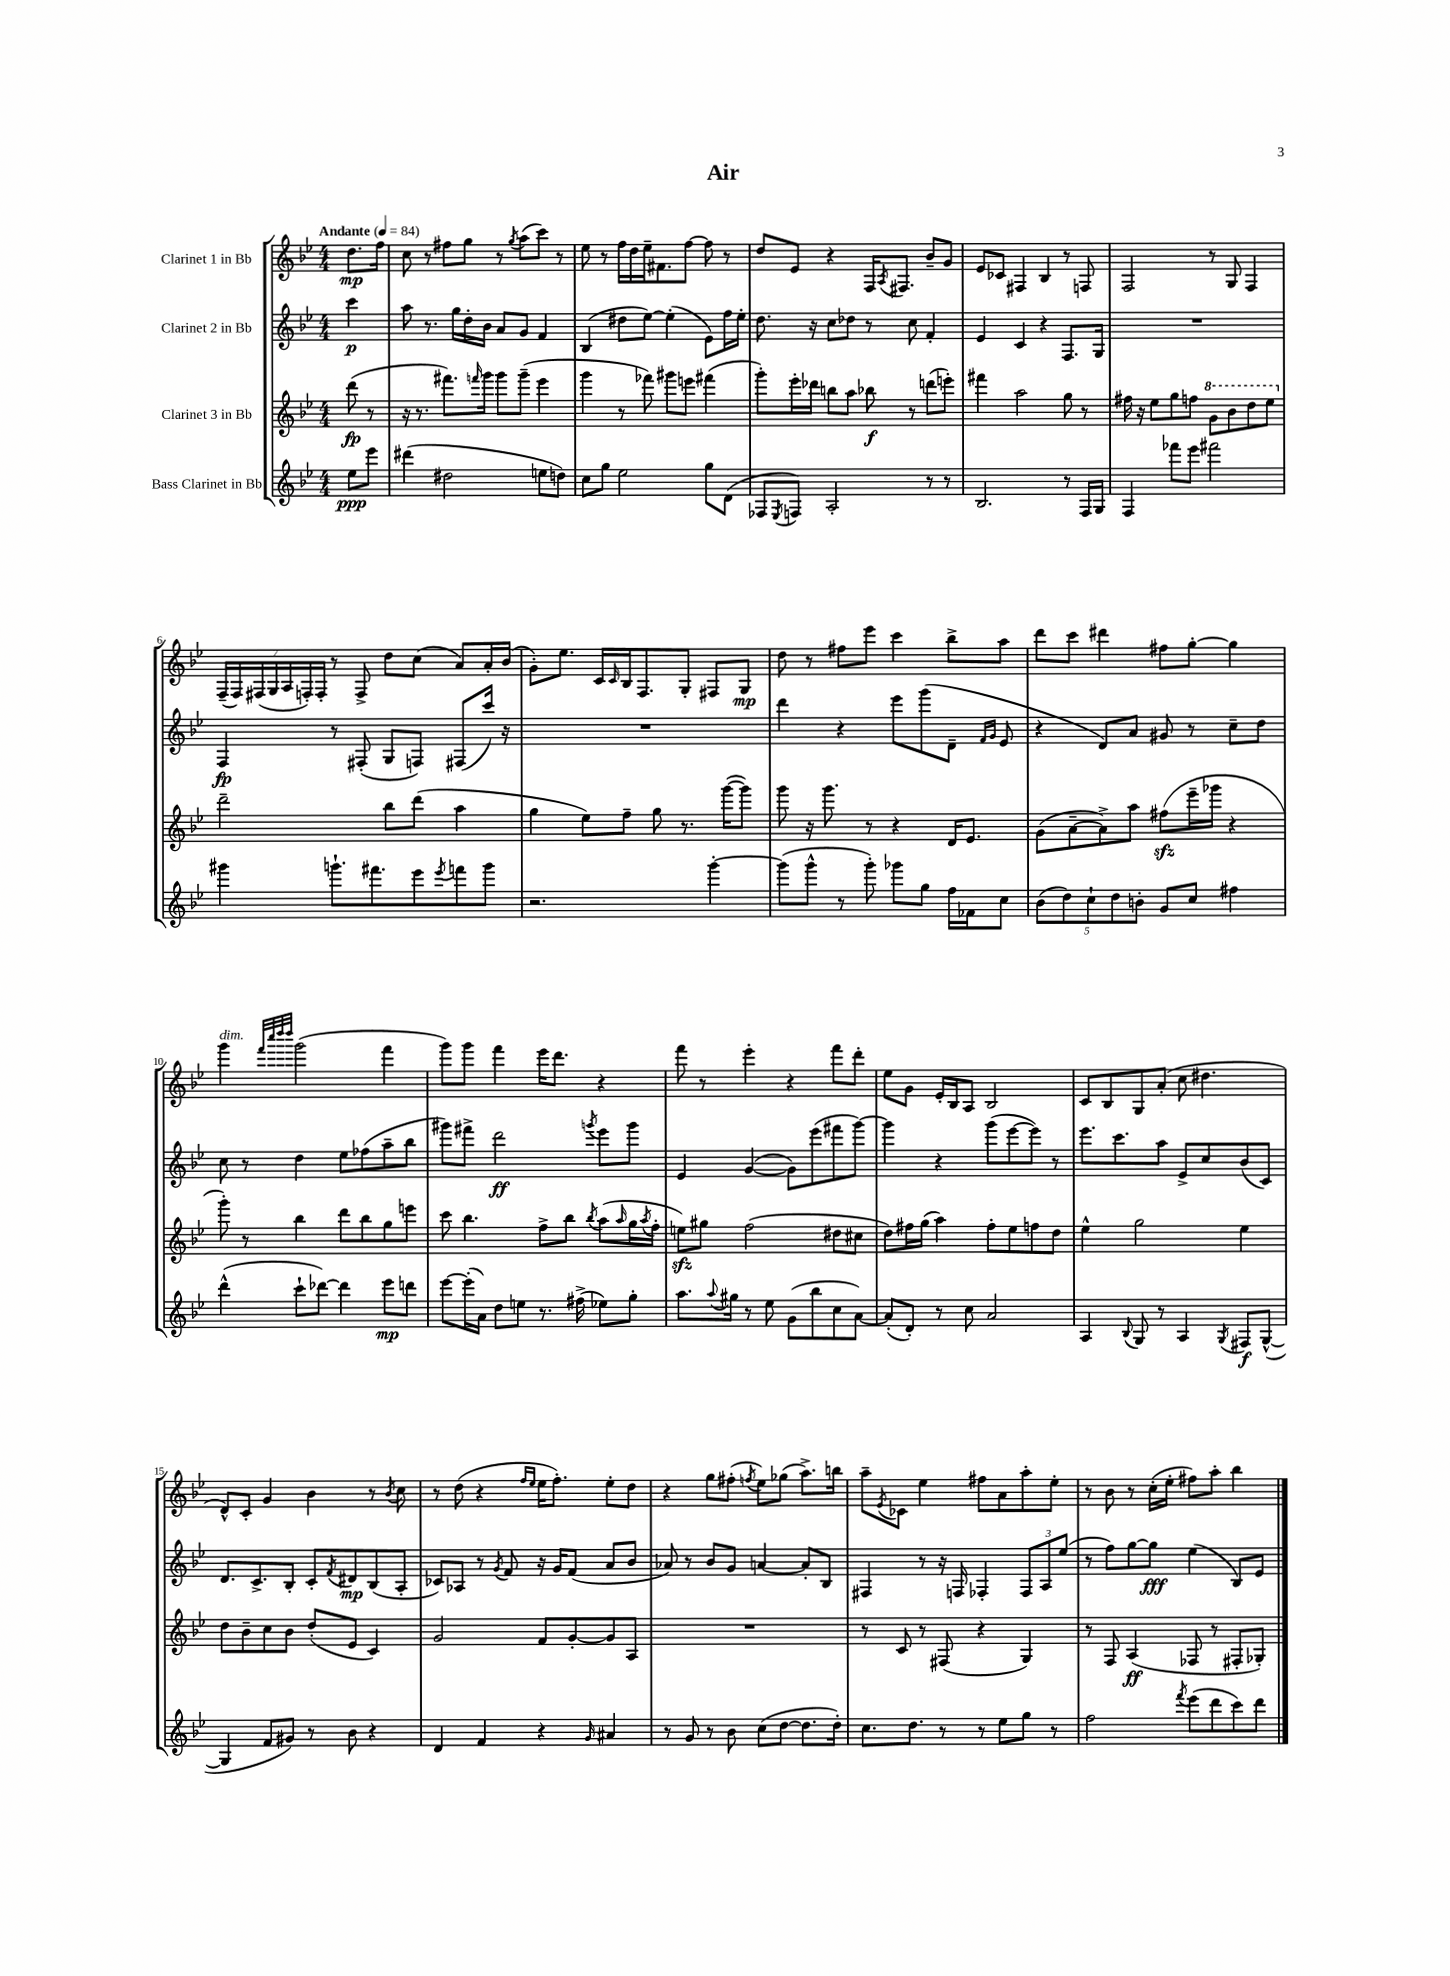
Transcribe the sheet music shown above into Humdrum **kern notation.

**kern	**dynam	**kern	**dynam	**kern	**dynam	**kern	**dynam
*part4	*part4	*part3	*part3	*part2	*part2	*part1	*part1
*staff4	*staff4	*staff3	*staff3	*staff2	*staff2	*staff1	*staff1
*I"Bass Clarinet in Bb	*	*I"Clarinet 3 in Bb	*	*I"Clarinet 2 in Bb	*	*I"Clarinet 1 in Bb	*
*clefG2	*	*clefG2	*	*clefG2	*	*clefG2	*
*k[b-e-]	*	*k[b-e-]	*	*k[b-e-]	*	*k[b-e-]	*
*M4/4	*	*M4/4	*	*M4/4	*	*M4/4	*
*MM84	*	*MM84	*	*MM84	*	*MM84	*
=	=	=	=	=	=	=	=
!	!	!	!	!	!	!LO:TX:a:B:t=Andante	!
8ee-\L	ppp	(8ddd\	fp	4ccc\	p	8.dd\L	mp
8eee-\J	.	8r	.	.	.	.	.
.	.	.	.	.	.	16ff\Jk	.
=1	=1	=1	=1	=1	=1	=1	=1
(4ddd#X\	.	16r	.	8aa\	.	8cc\	.
.	.	8.r	.	.	.	.	.
.	.	.	.	8.r	.	8r	.
2dd#X\	.	8.fff#X\L)	.	.	.	8ff#X\L	.
.	.	.	.	16gg\LL	.	.	.
.	.	.	.	16dd'\	.	8gg\J	.
.	.	16qqfffn/	.	.	.	.	.
.	.	16ggg\Jk	.	16b-\JJ	.	.	.
.	.	8ggg\L	.	8a/L	.	8r	.
.	.	.	.	.	.	8qgg/	.
.	.	(8ggg~\J	.	8g/J	.	(8aa\L	.
8een\L	.	4eee-\	.	4f/	.	8ccc\J)	.
8ddn\J)	.	.	.	.	.	8r	.
=2	=2	=2	=2	=2	=2	=2	=2
8cc\L	.	4ggg\	.	(4B-/	.	8ee-\	.
8gg\J	.	.	.	.	.	8r	.
2ee-\	.	8r	.	8dd#X\L	.	16ff\LL	.
.	.	.	.	.	.	16dd\	.
.	.	8fff-X\)	.	[8ee-\J)	.	16ee-~\J	.
.	.	.	.	.	.	8.f#X\	.
.	.	8ggg#X\L	.	(4ee-'\]	.	.	.
.	.	8eeen\J	.	.	.	[8ff\J	.
8gg\L	.	(4fff#X\	.	8e-\L)	.	8ff\]	.
(8d\J	.	.	.	16ff\L	.	8r	.
.	.	.	.	16ee-'\JJ	.	.	.
=3	=3	=3	=3	=3	=3	=3	=3
8F-X/L	.	8ggg'\L)	.	8.dd\	.	8dd/L	.
8qE-/	.	.	.	.	.	.	.
8Fn/J)	.	16eee-'\L	.	.	.	8e-/J	.
.	.	16ddd-X\JJ	.	16r	.	.	.
2A'/	.	8bbn\L	.	8cc\L	.	4r	.
.	.	8aa\J	.	8dd-X\J	.	.	.
.	.	8bb-X\	f	8r	.	16F/KL	.
.	.	.	.	.	.	8qA/	.
.	.	.	.	.	.	8.F#X/J	.
.	.	8r	.	8cc\	.	.	.
8r	.	(8dddn\L	.	4f'/	.	8b-~/L	.
8r	.	8eeen'\J)	.	.	.	8g/J	.
=4	=4	=4	=4	=4	=4	=4	=4
2.B-/	.	4fff#X\	.	4e-/	.	8e-/L	.
.	.	.	.	.	.	8c-X/J	.
.	.	2aa\	.	4c/	.	4F#X/	.
.	.	.	.	4r	.	4B-/	.
8r	.	8gg\	.	8.F/L	.	8r	.
16F/LL	.	8r	.	.	.	8Fn/	.
16G/JJ	.	.	.	16G/Jk	.	.	.
=5	=5	=5	=5	=5	=5	=5	=5
4F/	.	16ff#X\	.	1r	.	2F/	.
.	.	16r	.	.	.	.	.
.	.	8ee-\L	.	.	.	.	.
8fff-X\L	.	8gg\	.	.	.	.	.
8eee-\J	.	8ffn\J	.	.	.	.	.
*	*	*8va	*	*	*	*	*
2fff#X\	.	8gg\L	.	.	.	8r	.
.	.	8bb-\	.	.	.	8G/	.
.	.	8ddd\	.	.	.	4F/	.
.	.	8eee-\J	.	.	.	.	.
!!LO:LB:g=z
=6	=6	=6	=6	=6	=6	=6	=6
*	*	*X8va	*	*	*	*	*
4ggg#X\	.	2ddd~\	.	4F/	fp	(28F~/LL	.
.	.	.	.	.	.	28F/)	.
.	.	.	.	.	.	(28F#X/	.
.	.	.	.	.	.	28G/	.
.	.	.	.	.	.	28A/	.
.	.	.	.	.	.	28Fn'/)	.
.	.	.	.	.	.	28F'/JJ	.
8.gggn`\L	.	.	.	8r	.	8r	.
.	.	.	.	(8F#X'/	.	8F^/	.
8.fff#X\	.	.	.	.	.	.	.
.	.	8bb-\L	.	8G/L	.	8dd\L	.
8eee-\	.	(8ddd\J	.	8Fn/J)	.	(8cc\J	.
8qeee-/	.	.	.	.	.	.	.
8fffn\	.	4aa\	.	(8F#X/L	.	8a/L)	.
8ggg\J	.	.	.	16ccc/Jk)	.	16a'/L	.
.	.	.	.	16r	.	(16b-/JJ	.
=7	=7	=7	=7	=7	=7	=7	=7
2.r	.	4gg\	.	1r	.	8g'\L)	.
.	.	.	.	.	.	8.ee-\J	.
.	.	8ee-\L)	.	.	.	.	.
.	.	.	.	.	.	16c/LL	.
.	.	.	.	.	.	16qqc/	.
.	.	8ff~\J	.	.	.	16B-/J	.
.	.	.	.	.	.	8.F/	.
.	.	8gg\	.	.	.	.	.
.	.	8.r	.	.	.	8G'/J	.
[4ggg'\	.	.	.	.	.	8F#X/L	.
.	.	([16ggg\KL	.	.	.	.	.
.	.	8ggg\J])	.	.	.	8G/J	mp
=8	=8	=8	=8	=8	=8	=8	=8
(8ggg\L]	.	8ggg\	.	4ddd\	.	8dd\	.
8ggg^^\J	.	16r	.	.	.	8r	.
.	.	8.ggg\	.	.	.	.	.
8r	.	.	.	4r	.	8ff#X\L	.
8ggg'\)	.	8r	.	.	.	8eee-\J	.
8ggg-X\L	.	4r	.	8eee-\L	.	4ccc\	.
8gg\J	.	.	.	(8ggg\	.	.	.
16ff\LL	.	16d/KL	.	8d~\J	.	8bb-^\L	.
16f-X\J	.	8.e-/J	.	.	.	.	.
.	.	.	.	16qqf/LL	.	.	.
.	.	.	.	16qqg/JJ	.	.	.
8cc\J	.	.	.	8e-/	.	8aa\J	.
=9	=9	=9	=9	=9	=9	=9	=9
(10b-\L	.	(8g\L	.	4r	.	8ddd\L	.
10dd\)	.	.	.	.	.	.	.
.	.	[8a~\	.	.	.	8ccc\J	.
10cc`\	.	.	.	.	.	.	.
.	.	8a^\])	.	8d/L)	.	4ddd#X\	.
10dd\	.	.	.	.	.	.	.
.	.	8aa\J	.	8a/J	.	.	.
10bn'\J	.	.	.	.	.	.	.
8g/L	.	(8ff#Xzz\L	.	8g#X/	.	8ff#X\L	.
8cc/J	.	16eee-~\L	.	8r	.	[8gg'\J	.
.	.	16ggg-X\JJ	.	.	.	.	.
4ff#X\	.	4r	.	8cc~\L	.	4gg\]	.
.	.	.	.	8dd\J	.	.	.
!!LO:LB:g=z
=10	=10	=10	=10	=10	=10	=10	=10
!	!	!	!	!	!	!LO:TX:a:i:t=dim.	!
(4ddd^^\	.	8ggg'\)	.	8cc\	.	4ggg\	.
.	.	8r	.	8r	.	.	.
.	.	.	.	.	.	32qqfff/LLL	.
.	.	.	.	.	.	32qqcccc/	.
.	.	.	.	.	.	32qqdddd/	.
.	.	.	.	.	.	32qqdddd/JJJ	.
8ccc`\L	.	4bb-\	.	4dd\	.	(2ggg\	.
[8ddd-X\J)	.	.	.	.	.	.	.
4ddd-\]	.	8ddd\L	.	8ee-\L	.	.	.
.	.	8bb-\	.	(8ff-X\	.	.	.
8eee-\L	mp	8gg\	.	8aa~\	.	4fff\	.
8dddn\J	.	8eeen\J	.	8bb-\J	.	.	.
=11	=11	=11	=11	=11	=11	=11	=11
[8eee-\L	.	8ccc\	.	8ggg#X\L)	.	8ggg\L)	.
(16eee-'\L]	.	4.bb-\	.	8fff#X^\J	.	8ggg\J	.
16a\JJ)	.	.	.	.	.	.	.
8dd\L	.	.	.	2ddd\	ff	4fff\	.
8een\J	.	.	.	.	.	.	.
8.r	.	8ff^\L	.	.	.	16eee-\KL	.
.	.	.	.	.	.	8.ddd\J	.
.	.	8bb-\J	.	.	.	.	.
(16ff#X^\	.	.	.	.	.	.	.
.	.	8qbb-/	.	8qgggn/	.	.	.
8ee-X\L)	.	(8aa\L	.	8eee-\L	.	4r	.
.	.	16qqaa/	.	.	.	.	.
8gg'\J	.	16gg\L	.	8ggg\J	.	.	.
.	.	8qaa/	.	.	.	.	.
.	.	16ff'\JJ	.	.	.	.	.
=12	=12	=12	=12	=12	=12	=12	=12
8.aa\L	.	8eenzz\L)	.	4e-/	.	8fff\	.
.	.	8gg#X\J	.	.	.	8r	.
8qqaa/	.	.	.	.	.	.	.
16gg#X\Jk	.	.	.	.	.	.	.
8r	.	(2ff\	.	([4g/	.	4eee-'\	.
8ee-\	.	.	.	.	.	.	.
(8g\L	.	.	.	8g\L])	.	4r	.
8bb-\	.	.	.	(8eee-\	.	.	.
8cc\	.	8dd#X\L	.	8fff#X\	.	8fff\L	.
[8a\J)	.	8cc#X\J	.	[8ggg\J)	.	8ddd'\J	.
=13	=13	=13	=13	=13	=13	=13	=13
(8a'/L]	.	8dd\L)	.	4ggg\]	.	8ee-\L	.
8d'/J)	.	16ff#X\L	.	.	.	8g\J	.
.	.	(16gg\JJ	.	.	.	.	.
8r	.	4aa\)	.	4r	.	16e-'/LL	.
.	.	.	.	.	.	16B-/J	.
8cc\	.	.	.	.	.	8A/J	.
2a/	.	8ff#'\L	.	(8ggg\L	.	2B-/	.
.	.	8ee-\	.	[8eee-\	.	.	.
.	.	8ffn\	.	8eee-\J])	.	.	.
.	.	8dd\J	.	8r	.	.	.
=14	=14	=14	=14	=14	=14	=14	=14
4A/	.	4ee-^^\	.	8.eee-\L	.	8c/L	.
.	.	.	.	.	.	8B-/	.
.	.	.	.	8.ccc\	.	.	.
8qqB-/	.	.	.	.	.	.	.
8G/	.	2gg\	.	.	.	8G/	.
8r	.	.	.	8aa\J	.	(8a'/J	.
4A/	.	.	.	8e-^/L	.	8cc\	.
.	.	.	.	8cc/	.	4.dd#X\	.
8qG/	.	.	.	.	.	.	.
8F#X/L	f	4ee-\	.	(8b-/	.	.	.
([8G^^/J	.	.	.	8c/J)	.	.	.
!!LO:LB:g=z
=15	=15	=15	=15	=15	=15	=15	=15
4G/]	.	8dd\L	.	8.d/L	.	8d^^/L)	.
.	.	8b-~\	.	.	.	8c'/J	.
.	.	.	.	8.c^/	.	.	.
8f/L	.	8cc\	.	.	.	4g/	.
8g#X/J)	.	8b-\J	.	8B-'/J	.	.	.
8r	.	(8dd'/L	.	8c'/L	.	4b-\	.
.	.	.	.	8qf/	.	.	.
8b-\	.	8e-/J	.	8d#X/	mp	.	.
4r	.	4c/)	.	(8B-/	.	8r	.
.	.	.	.	.	.	8qb-/	.
.	.	.	.	8A'/J	.	8cc\	.
=16	=16	=16	=16	=16	=16	=16	=16
4d/	.	2g/	.	8c-X/L)	.	8r	.
.	.	.	.	8A-X/J	.	(8dd\	.
4f/	.	.	.	8r	.	4r	.
.	.	.	.	8qg/	.	.	.
.	.	.	.	8f/	.	.	.
.	.	.	.	.	.	16qqff/LL	.
.	.	.	.	.	.	16qqee-/JJ	.
4r	.	8f/L	.	16r	.	16ee-\KL	.
.	.	.	.	16g/KL	.	8.ff'\J)	.
.	.	[8g'/	.	(8f/J	.	.	.
16qqg/	.	.	.	.	.	.	.
4a#X/	.	8g/]	.	8a/L	.	8ee-'\L	.
.	.	8A/J	.	8b-/J	.	8dd\J	.
=17	=17	=17	=17	=17	=17	=17	=17
8r	.	1r	.	8a-X/)	.	4r	.
8g/	.	.	.	8r	.	.	.
8r	.	.	.	8b-/L	.	8gg\L	.
8b-\	.	.	.	8g/J	.	(8ff#X'\J	.
.	.	.	.	.	.	8qffn/	.
(8cc\L	.	.	.	[4an/	.	8ee-\L)	.
[8dd\J	.	.	.	.	.	(8gg-X\J	.
8.dd\L]	.	.	.	8a'/L]	.	8.aa^\L)	.
.	.	.	.	8B-/J	.	.	.
16dd'\Jk)	.	.	.	.	.	16bbn\Jk	.
=18	=18	=18	=18	=18	=18	=18	=18
8.cc\L	.	8r	.	4F#X/	.	8aa~\L	.
.	.	.	.	.	.	8qe-/	.
.	.	8c/	.	.	.	8c-X\J	.
8.dd\J	.	.	.	.	.	.	.
.	.	8r	.	8r	.	4ee-\	.
8r	.	(8F#X/	.	16r	.	.	.
.	.	.	.	16Fn/	.	.	.
8r	.	4r	.	4F-X'/	.	8ff#X\L	.
8ee-\L	.	.	.	.	.	8a\	.
8gg\J	.	4G/)	.	12F-/L	.	8aa'\	.
.	.	.	.	12A/	.	.	.
8r	.	.	.	.	.	8ee-'\J	.
.	.	.	.	(12ee-/J	.	.	.
=19	=19	=19	=19	=19	=19	=19	=19
2ff\	.	8r	.	8r	.	8r	.
.	.	8F/	.	8ff\L)	.	8b-\	.
.	.	(4A/	ff	[8gg\	.	8r	.
.	.	.	.	8gg\J]	fff	(16cc'\LL	.
.	.	.	.	.	.	16ee-'\JJ	.
8qfff/	.	.	.	.	.	.	.
(8eee-\L	.	8F-X/	.	(4ee-\	.	8ff#X\L)	.
8ddd\	.	8r	.	.	.	8aa'\J	.
8ccc\)	.	8F#X'/L	.	8B-/L)	.	4bb-\	.
8ddd\J	.	8G-X'/J)	.	8e-/J	.	.	.
==	==	==	==	==	==	==	==
*-	*-	*-	*-	*-	*-	*-	*-
